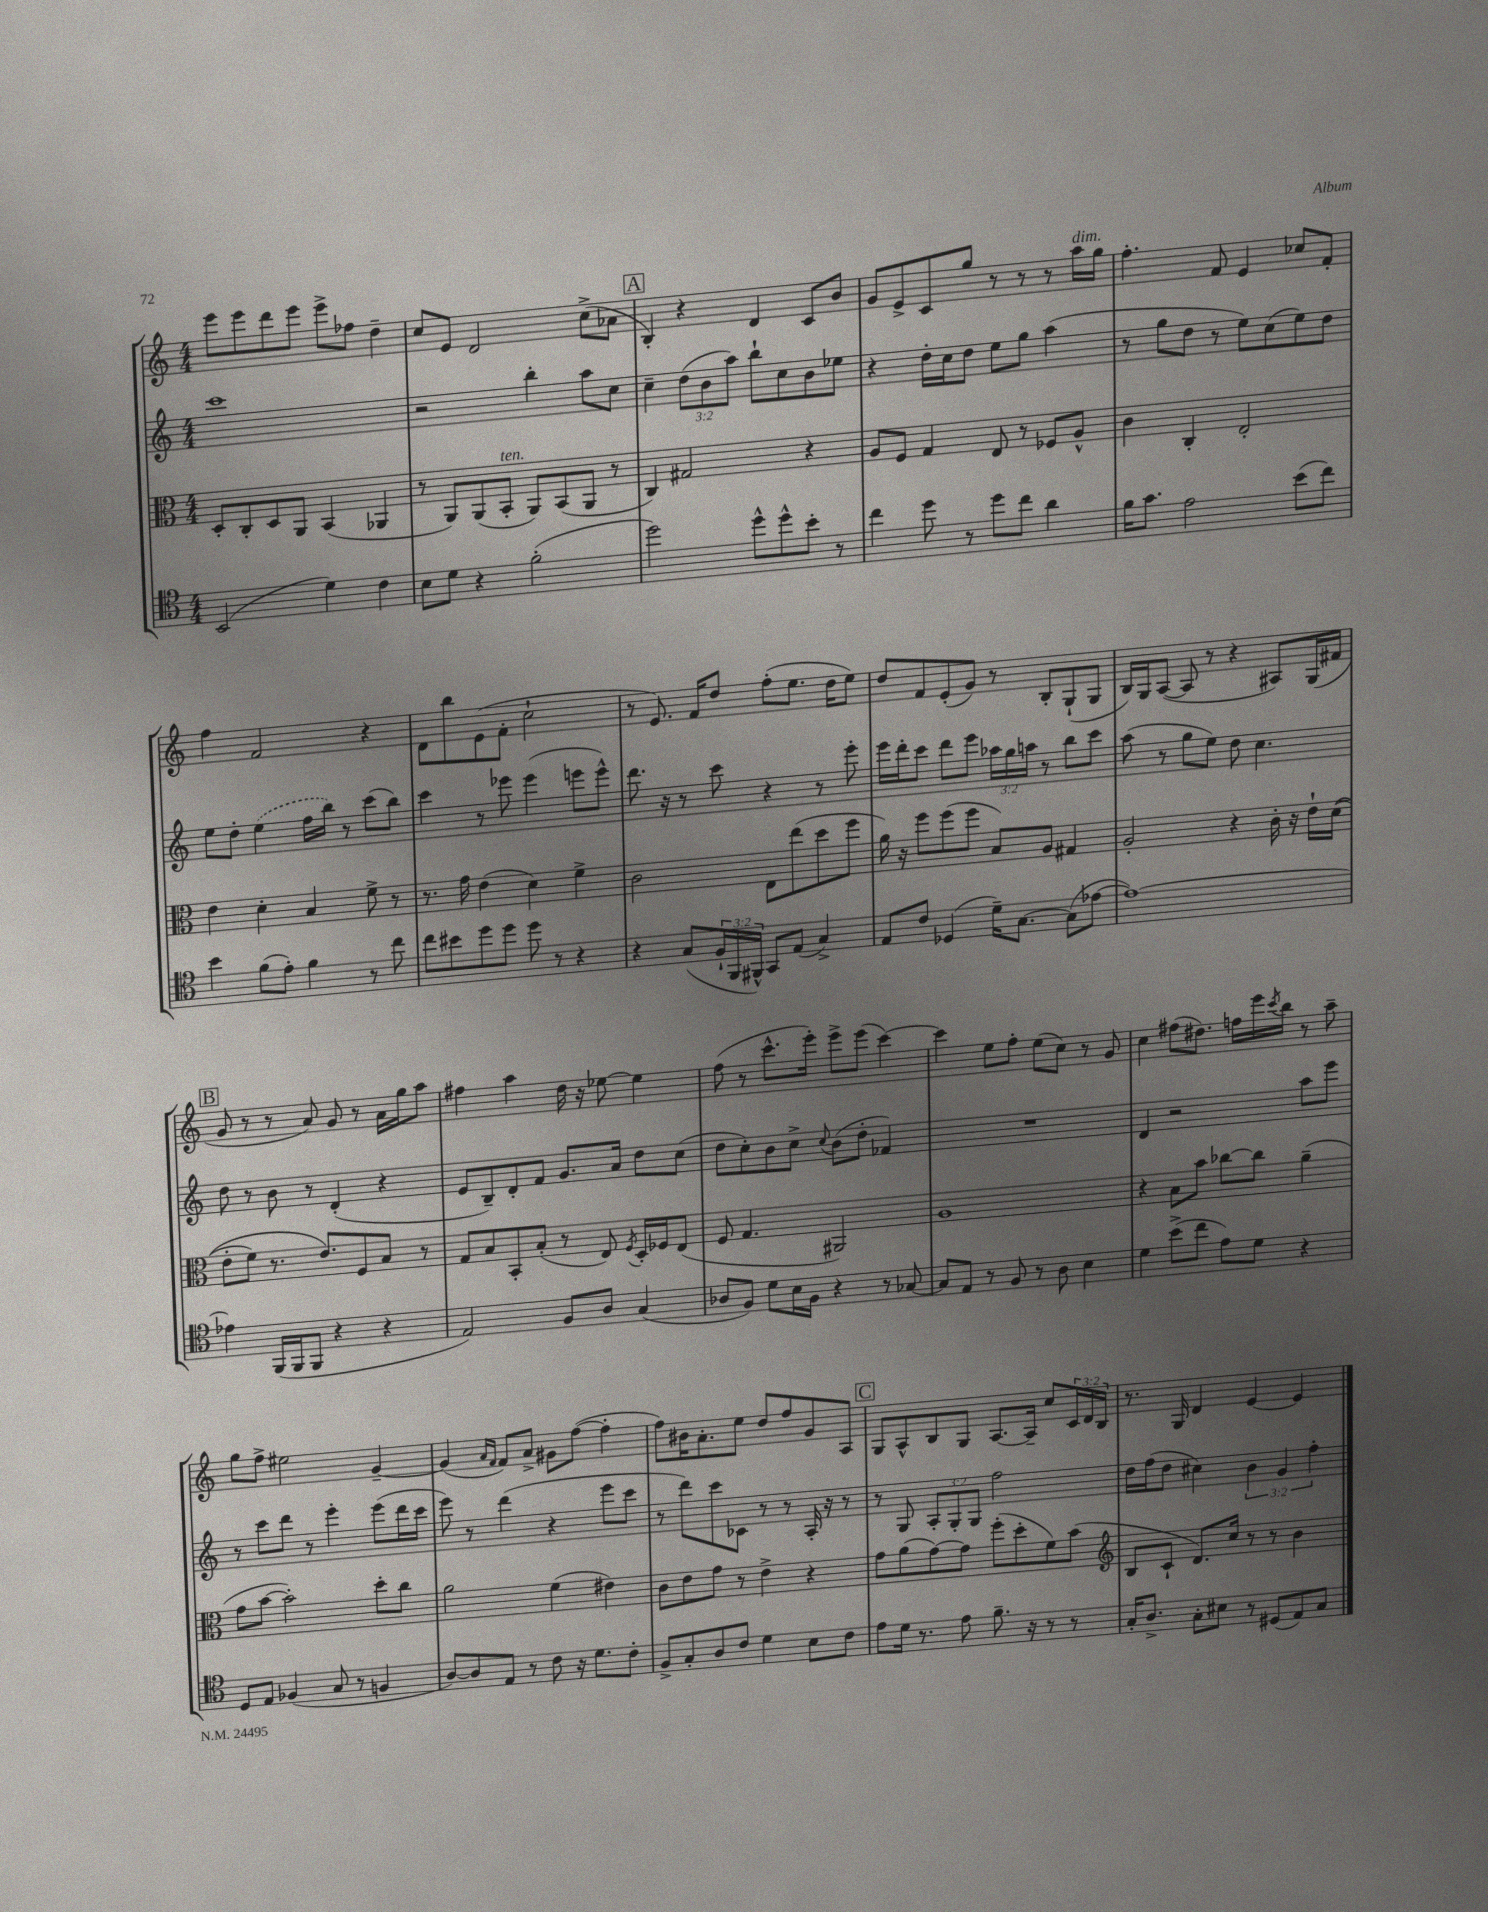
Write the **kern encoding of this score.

**kern	**kern	**kern	**kern
*staff4	*staff3	*staff2	*staff1
*clefC4	*clefC3	*clefG2	*clefG2
*k[]	*k[]	*k[]	*k[]
*M4/4	*M4/4	*M4/4	*M4/4
(2BB	8D'	1ccc	8eee
.	8C'	.	8eee
.	8D	.	8ddd
.	8AA	.	8eee
4d)	(4BB	.	8eee^
.	.	.	8ff-
4c	4AA-	.	4dd~
=	=	=	=
8B	8r	2r	8cc
8d	8AA)	.	8e
4r	(8AA	.	2d
.	8BB'	.	.
(2f'	8AA)	4bb'	.
.	(8BB	.	.
.	8AA	8aa	(8cc^
.	8r	8cc	8a-
=	=	=	=
2dd)	4C)	4cc~	4B')
.	2G#	(12dd	4r
.	.	12b	.
.	.	12aa)	.
8dd^^	.	8bb`	4d
8dd^^	.	8cc	.
8b'	4r	8b	8c
8r	.	8ee-	8b
=	=	=	=
4cc	8A	4r	8g
.	8F	.	8e^
8dd	4G	16dd'	8c
.	.	16cc	.
8r	.	8dd	8gg
8dd	8E	8ee	8r
8cc	8r	8gg	8r
4a	8F-	(4aa	8r
.	8A^^	.	16aa
.	.	.	16gg
=	=	=	=
16f	4c	8r	4.ff'
8.g	.	.	.
.	.	8gg	.
2e	4C'	8dd	.
.	.	8r	8f
.	2E'	8ee)	4e
.	.	(8cc	.
(8b	.	8ee)	8cc-
8cc)	.	8dd	8f'
=	=	=	=
4b	4e	8ee	4ff
.	.	8dd'	.
(8f	4d'	(4ee	2f
8e')	.	.	.
4f	4B	16ff	.
.	.	16bb)	.
.	.	8r	.
8r	8f^	(8ccc	4r
8cc	8r	8bb)	.
=	=	=	=
8cc	8.r	4ccc	8d
8b#	.	.	8bb
.	16g	.	.
8dd	(4e	8r	(8e
8dd	.	8eee-	8f'
8dd	4d)	(4eee-	2cc`
8r	.	.	.
4r	4f^	8eee	.
.	.	8eee^^)	.
=	=	=	=
4r	2c	8.ddd	8r
.	.	.	8.e)
.	.	16r	.
(8G	.	8r	.
.	.	.	16f
24F`	.	8ccc	8dd
24FF	.	.	.
24FF#^^)	.	.	.
8GG	8E	4r	(8ff'
(8E	(8ee	.	8.ee
4G^)	8dd	8r	.
.	.	.	16dd
.	8ff	8eee'	8ee)
=	=	=	=
8E	16a)	16eee	8dd
.	16r	16ddd'	.
8c	8ff	8ccc	8f
(4D-	(8ff	8ddd	(8e'
.	8ff	8eee	8g)
16d~)	8B)	24aa-	8r
.	.	24gg	.
[8.G	.	.	.
.	.	24aa	.
.	8A	8r	8B'
(8G]	4G#	8bb	(8G`
[8e-	.	8ccc	8G
=	=	=	=
1e-_)	2A'	(8aa	16B)
.	.	.	16G
.	.	8r	([8A
.	.	8gg	8A]
.	.	8ee)	8r
.	4r	8dd	4r
.	.	4.cc	.
.	16c'	.	8A#)
.	16r	.	.
.	16e`	.	(16G
.	&((16d	.	16f#
=	=	=	=
4e-]	8e'	8dd	8g
.	8f)	8r	8r
(16FF	8.r	8b	8r
16FF	.	.	.
8FF	.	8r	8a)
.	8.e&)	.	.
4r	.	(4d'	8g
.	8F	.	8r
4r	8B	4r	16a
.	.	.	16gg
.	8r	.	8aa
=	=	=	=
2E)	8G	8e	4ff#
.	8B	8B~)	.
.	8BB'	8d'	4aa
.	(8B'	8f	.
8F	8r	8.g	16dd
.	.	.	16r
8A	8E)	.	[8ee-
.	.	16a	.
.	8qF	.	.
(4G	16D'	8dd	4ee-]
.	16F-	.	.
.	(8E	(8cc	.
=	=	=	=
8A-	8F	8dd	(8ff
8F)	4.G	8cc')	8r
8d	.	8b	8.ccc^^
16B	.	8cc^	.
16F	.	.	16eee')
.	.	8qqcc	.
4r	2AA#)	(8b	8eee^
.	.	8dd'	(8eee
8r	.	4f-)	[4ccc)
[8G-	.	.	.
=	=	=	=
8G-]	1A	1r	4ccc]
8E	.	.	.
8r	.	.	8ee
8F	.	.	8ff'
8r	.	.	(8ee
8A	.	.	8cc)
4B	.	.	8r
.	.	.	8g
=	=	=	=
4d	4r	4d	4cc
(8b^	8B	2r	(8ff#
8cc	8b	.	8.dd#)
8e)	[8cc-	.	.
.	.	.	16ff
8d	8cc-]	.	16eee
.	.	.	8qccc
.	.	.	16bb
4r	(4a~	8aa	8r
.	.	8eee	8aa~
=	=	=	=
8D	8g	8r	8gg
8E	[8b	8ccc	8ff^
(4F-	2b'])	8ddd	2ee#
.	.	8r	.
8G	.	4eee'	.
8r	.	.	.
4F	8dd'	(8eee	[4g~
.	8cc	16ddd	.
.	.	16ccc	.
=	=	=	=
[8A)	2a	8eee)	(4g]
8A]	.	8r	.
.	.	.	16qqa
.	.	.	16qqf
8E	.	(4ddd	8f)
8r	.	.	8a^
8c	(4f	4r	8g#
16r	.	.	([8ff
8.d	.	.	.
.	4e#)	8eee	4ff']
8c'	.	8ccc	.
=	=	=	=
8F^	8c	8r	8ff)
8G'	8e	8ddd)	16b#
.	.	.	8.a'
8A	8g	8ccc	.
8c	8r	8c-	8ee
4d	4e^	8r	8dd
.	.	8r	8ff
8B	4r	16A'	8g
.	.	16r	.
8c	.	8r	8A
=	=	=	=
8e	8g	8r	8G
16d	(8a	8G	8A^^
8.r	.	.	.
.	[8g)	12A'	8B
.	.	12G'	.
8e	8g]	.	8G
.	.	12G	.
8.f~	(8ff'	2ff	[8.A
.	8dd'	.	.
16r	.	.	16A~]
8r	8f)	.	8cc
8r	(8b	.	24c
.	.	.	24d
.	.	.	24B
=	=	=	=
*	*clefG2	*	*
16G'	8B	16dd	8.r
8.A^	.	(16ff	.
.	8c`	8dd	.
.	.	.	16G
8G'	8.d)	4cc#)	4d
8B#	.	.	.
.	16cc	.	.
8r	8r	6b	[4e
(8D#	8r	.	.
.	.	6g	.
8E)	4b	.	4e]
.	.	6ff'	.
8G	.	.	.
==	==	==	==
*-	*-	*-	*-
